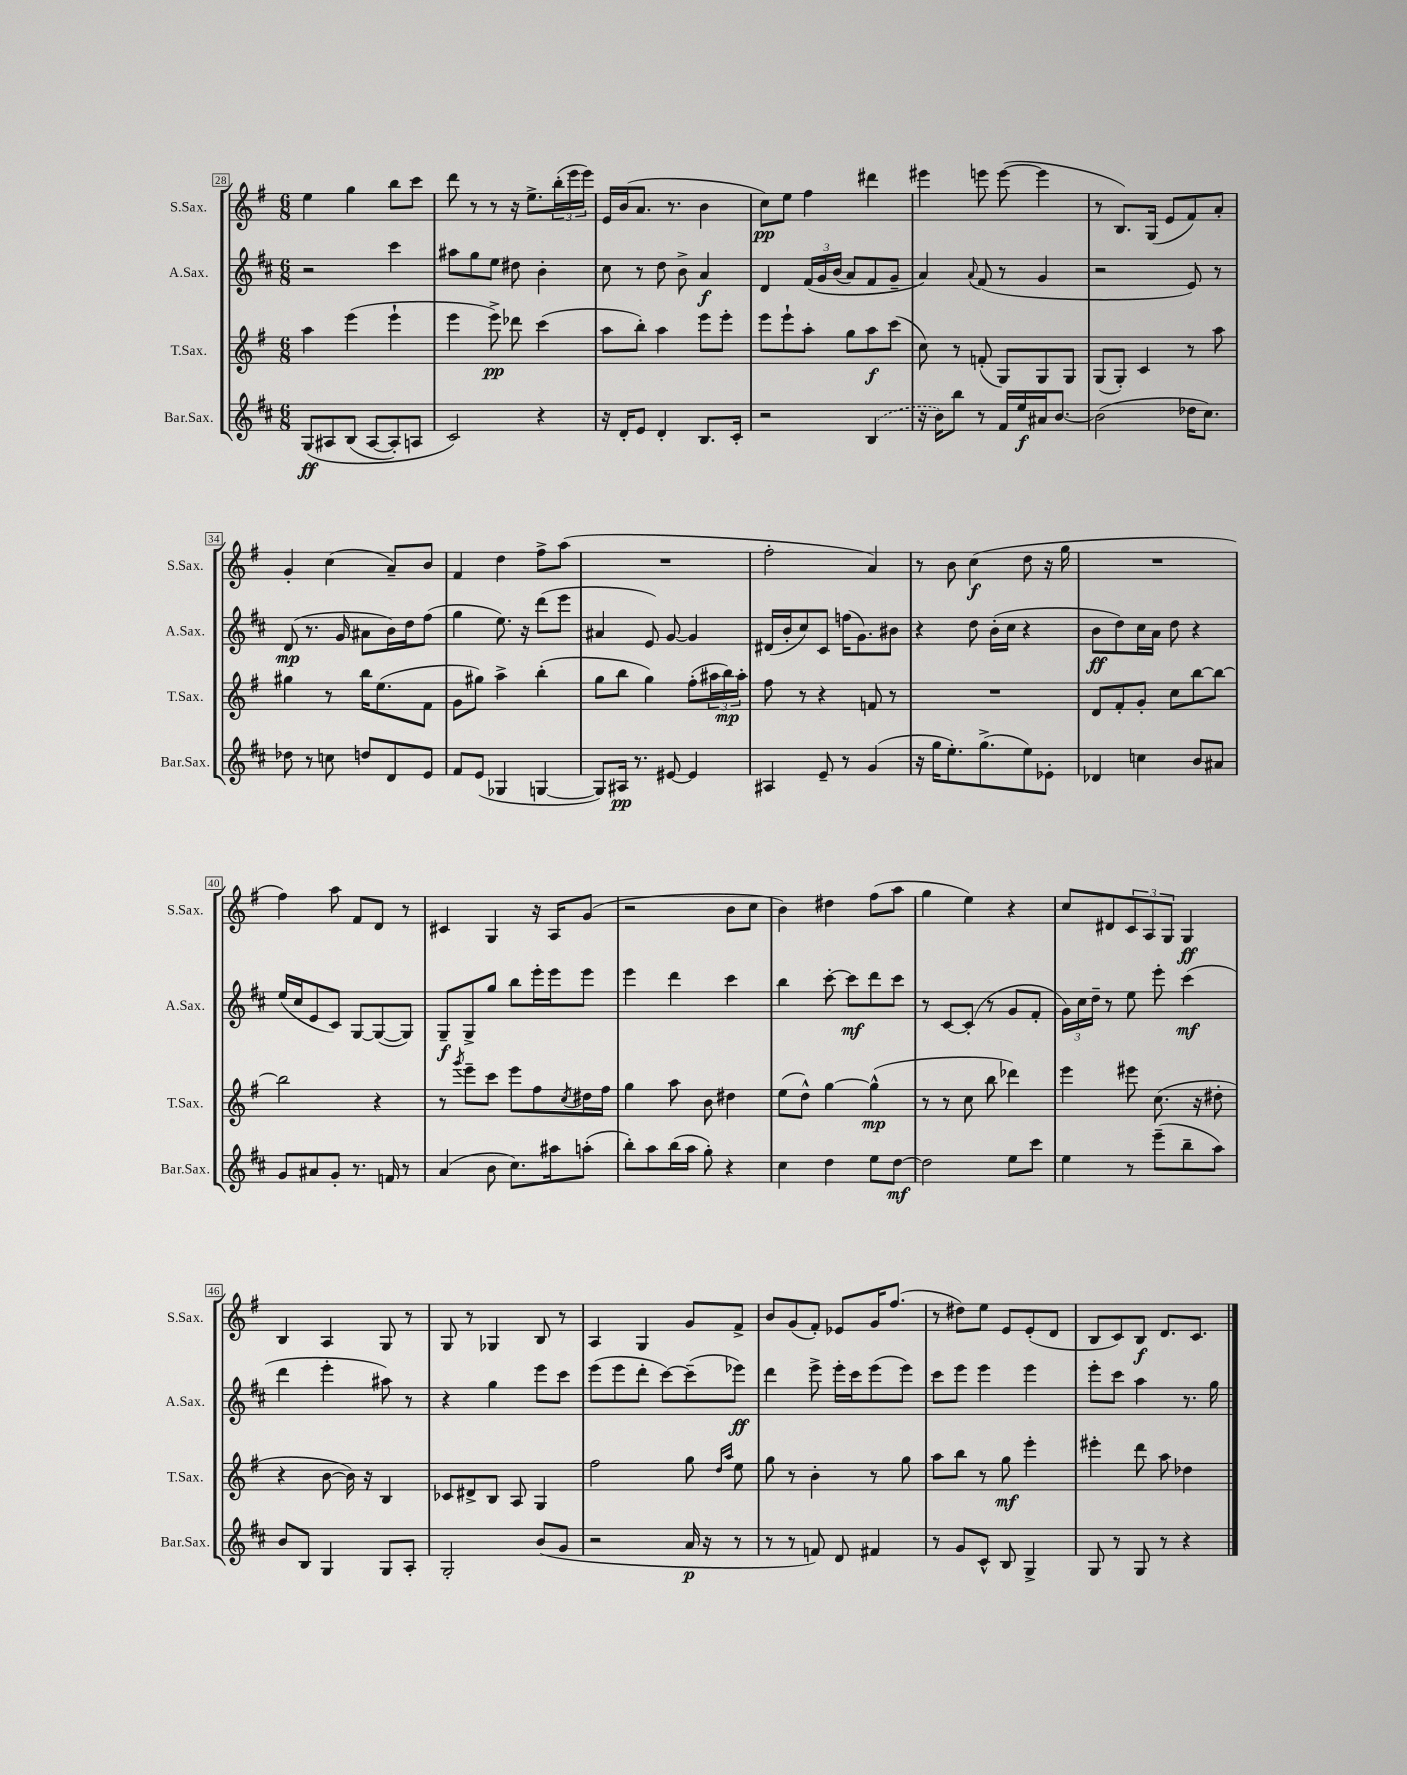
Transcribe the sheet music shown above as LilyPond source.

<<
\new StaffGroup <<
\new Staff = "s0" \with { instrumentName = "S.Sax." shortInstrumentName = "S.Sax." } {
    \clef treble \key g \major \numericTimeSignature \time 6/8
    e''4 g''4 b''8 c'''8 |
    d'''8 r8 r8 r16 e''8.-> \tuplet 3/2 { b''16-.( e'''16 e'''16) } |
    e'16 b'16( a'8. r8. b'4 |
    c''8\pp) e''8 fis''4 dis'''4 |
    eis'''4 e'''8 e'''8~( e'''4 |
    r8 b8.) g16( e'8 fis'8) a'8-. |
    g'4-. c''4( a'8--) b'8 |
    fis'4 d''4 fis''8-> a''8( |
    R2. |
    fis''2-. a'4) |
    r8 b'8 c''4\f( d''8 r16 g''16 |
    R2. |
    fis''4) a''8 fis'8 d'8 r8 |
    cis'4 g4 r16 a16 g'8( |
    r2 b'8 c''8 |
    b'4) dis''4 fis''8( a''8 |
    g''4 e''4) r4 |
    c''8 dis'8 \tuplet 3/2 { c'8 a8 g8 } g4\ff |
    b4 a4 g8 r8 |
    g8 r8 ges4 b8 r8 |
    a4 g4 g'8 fis'8-> |
    b'8 g'8( fis'8-.) ees'8 g'16 fis''8.( |
    r8 dis''8) e''8 e'8 e'8-.( d'8 |
    b8 c'8) b8\f d'8. c'8. \bar "|." |
}
\new Staff = "s1" \with { instrumentName = "A.Sax." shortInstrumentName = "A.Sax." } {
    \clef treble \key d \major \numericTimeSignature \time 6/8
    r2 cis'''4 |
    ais''8 g''8 e''8 dis''8 b'4-. |
    cis''8 r8 d''8 b'8-> a'4\f |
    d'4 \tuplet 3/2 { fis'16\( g'16 b'16( } a'8) fis'8 g'8-- |
    a'4\) \appoggiatura { a'8 } fis'8( r8 g'4 |
    r2 e'8) r8 |
    d'8\mp( r8. g'16 ais'8 b'16) d''16 fis''8( |
    g''4 e''8.) r16 d'''8( e'''8 |
    ais'4 e'8) g'8~ g'4 |
    dis'16( b'16-. cis''8) cis'8 f''16( g'8.) bis'8 |
    r4 d''8 b'16-.( cis''16 r4 |
    b'8\ff d''8) cis''16 a'16 d''8 r4 |
    e''16( cis''16 e'8 cis'8) g8~ g8~( g8) |
    g8--\f g8-> g''8 b''8 e'''16-. e'''16 e'''8 |
    e'''4 d'''4 cis'''4 |
    b''4 cis'''8~-. cis'''8\mf d'''8 cis'''8 |
    r8 cis'8~ cis'8-.( r8 g'8 fis'8-. |
    \tuplet 3/2 { g'16) cis''16 d''16-- } r8 e''8 e'''8-. cis'''4\mf( |
    d'''4 e'''4-. ais''8) r8 |
    r4 g''4 e'''8 cis'''8 |
    e'''8( e'''8 d'''8-. cis'''8~) cis'''8--( ees'''8\ff) |
    d'''4 e'''8-> e'''16-. cis'''16 e'''8( e'''8) |
    cis'''8 e'''8 e'''4 e'''4 |
    e'''8-. cis'''8 a''4 r8. g''16 \bar "|." |
}
\new Staff = "s2" \with { instrumentName = "T.Sax." shortInstrumentName = "T.Sax." } {
    \clef treble \key g \major \numericTimeSignature \time 6/8
    a''4 e'''4( e'''4-! |
    e'''4 e'''8->\pp) des'''8 c'''4( |
    a''8 b''8-.) a''4 e'''8 e'''8-. |
    e'''8 e'''8-! a''8-. g''8 a''8\f c'''8( |
    c''8) r8 f'8-.( g8) g8 g8 |
    g8( g8-.) c'4 r8 a''8 |
    gis''4 r8 b''16 e''8.( fis'8 |
    g'8 gis''8) a''4-> b''4-.( |
    g''8 b''8 g''4) fis''8-.( \tuplet 3/2 { ais''16 b''16\mp) ais''16-. } |
    fis''8 r8 r4 f'8 r8 |
    R2. |
    d'8 fis'8-. g'8-. c''8 b''8~ b''8~ |
    b''2 r4 |
    r8 \acciaccatura { g'''8 } e'''8-- c'''8 e'''8 fis''8 \acciaccatura { c''8 } dis''16 fis''16 |
    g''4 a''8 b'8 dis''4 |
    e''8( d''8-^) g''4~ g''4-^\mp( |
    r8 r8 c''8 b''8 des'''4) |
    e'''4 eis'''8 c''8.( r16 dis''8-. |
    r4 b'8~ b'16) r16 b4 |
    ces'8 dis'8-> b8 a8 g4 |
    fis''2 g''8 \grace { d''16 a''16 } e''8 |
    g''8 r8 b'4-. r8 g''8 |
    a''8 b''8 r8 g''8\mf e'''4-. |
    eis'''4-. d'''8 a''8 des''4 \bar "|." |
}
\new Staff = "s3" \with { instrumentName = "Bar.Sax." shortInstrumentName = "Bar.Sax." } {
    \clef treble \key d \major \numericTimeSignature \time 6/8
    g8\ff\( ais8 b8( ais8~ ais8-.) a8 |
    cis'2\) r4 |
    r16 d'16-. e'8 d'4-. b8. cis'16-. |
    r2 \once \slurDashed b4( |
    r16 b'16) b''8 r8 fis'16 e''16\f ais'16 b'8.~ |
    b'2( des''16 cis''8.) |
    des''8 r8 c''8 d''8 d'8 e'8 |
    fis'8 e'8( ges4 g4~ |
    g8) ais16\pp r8. eis'8~ eis'4 |
    ais4 e'8-- r8 g'4( |
    r16 g''16 e''8.-.) g''8.->( e''8) ees'8-. |
    des'4 c''4 b'8 ais'8 |
    g'8 ais'8 g'8-. r8. f'16 r8 |
    a'4( b'8 cis''8.) ais''16 a''8-.( |
    b''8-.) a''8 b''16( a''16 g''8-.) r4 |
    cis''4 d''4 e''8 d''8~\mf |
    d''2 e''8 cis'''8 |
    e''4 r8 e'''8--( b''8-- a''8) |
    b'8 b8 g4 g8 a8-. |
    g2-. b'8( g'8 |
    r2 a'16\p r16 r8 |
    r8 r8 f'8) d'8 fis'4 |
    r8 g'8 cis'8-^ b8 g4-> |
    g8 r8 g8 r8 r4 \bar "|." |
}
>>
>>
\layout { \context { \Score currentBarNumber = #28 \override BarNumber.stencil = #(make-stencil-boxer 0.1 0.3 ly:text-interface::print) } }
